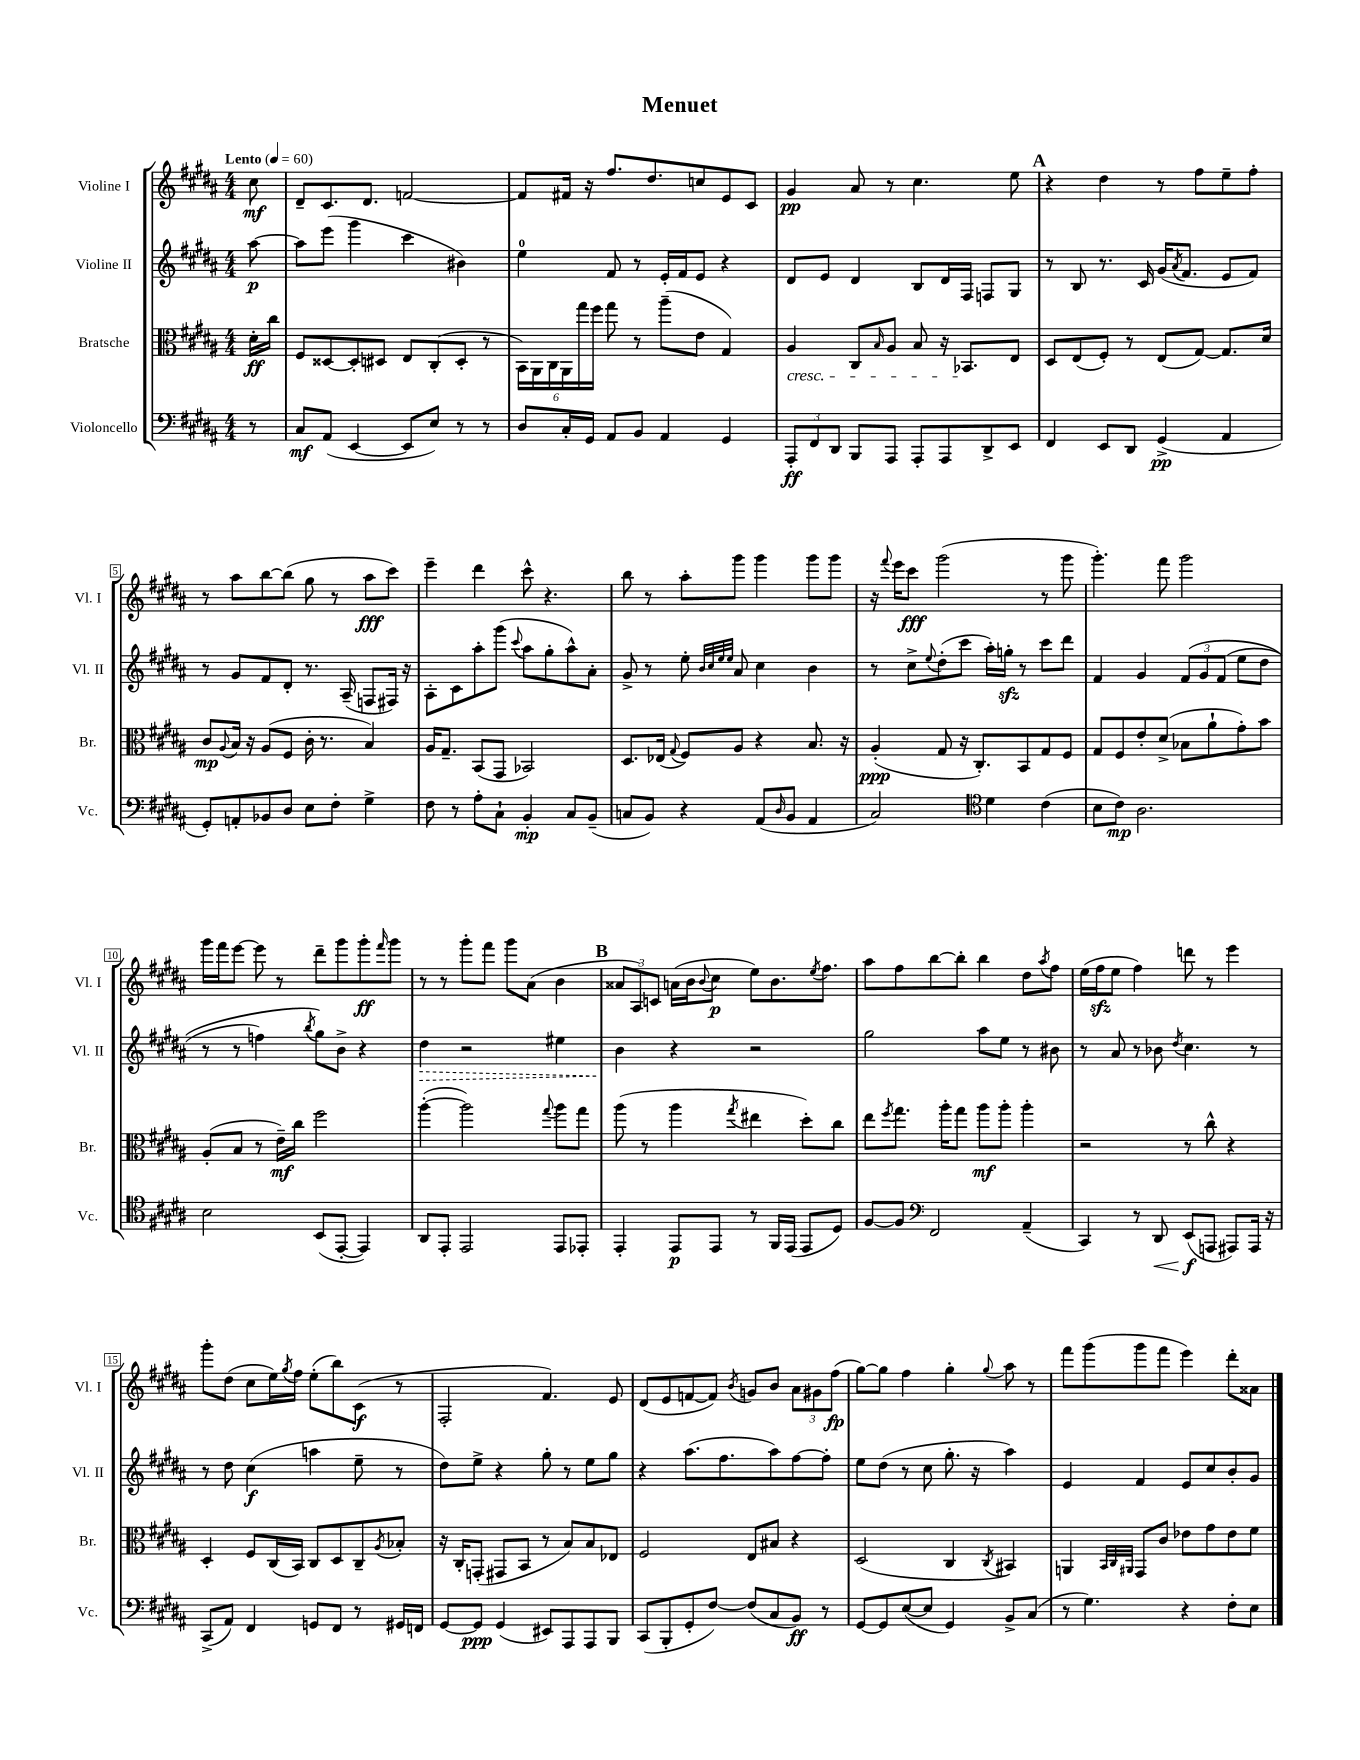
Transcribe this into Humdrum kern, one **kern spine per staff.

**kern	**dynam	**kern	**dynam	**kern	**dynam	**kern	**dynam
*part4	*part4	*part3	*part3	*part2	*part2	*part1	*part1
*staff4	*staff4	*staff3	*staff3	*staff2	*staff2	*staff1	*staff1
*I"Violoncello	*	*I"Bratsche	*	*I"Violine II	*	*I"Violine I	*
*I'Vc.	*	*I'Br.	*	*I'Vl. II	*	*I'Vl. I	*
*clefF4	*	*clefC3	*	*clefG2	*	*clefG2	*
*k[f#c#g#d#a#]	*	*k[f#c#g#d#a#]	*	*k[f#c#g#d#a#]	*	*k[f#c#g#d#a#]	*
*M4/4	*	*M4/4	*	*M4/4	*	*M4/4	*
*MM60	*	*MM60	*	*MM60	*	*MM60	*
=	=	=	=	=	=	=	=
!	!	!	!	!	!	!LO:TX:a:B:t=Lento	!
8r	.	16d#'\LL	ff	[8aa#\	p	8cc#\	mf
.	.	16cc#\JJ	.	.	.	.	.
=1	=1	=1	=1	=1	=1	=1	=1
8C#/L	mf	8F#/L	.	8aa#\L]	.	8d#~/L	.
(8AA#/J	.	[8D##X/	.	(8eee\J	.	8.c#/	.
[4EE/	.	8D##'/]	.	4ggg#\	.	.	.
.	.	.	.	.	.	8.d#/J	.
.	.	8D#X/J	.	.	.	.	.
8EE/L]	.	8E/L	.	4ccc#\	.	[2fn/	.
8E/J)	.	(8C#'/	.	.	.	.	.
8r	.	8D#'/J	.	4b#X\)	.	.	.
8r	.	8r	.	.	.	.	.
=2	=2	=2	=2	=2	=2	=2	=2
8D#/L	.	24BB\LL)	.	4ee\	.	8f/L]	.
.	.	24AA#\	.	.	.	.	.
.	.	24C#\	.	.	.	.	.
16C#'/L	.	24AA#\	.	.	.	16f#X/Jk	.
.	.	24gg#\	.	.	.	.	.
16GG#/JJ	.	.	.	.	.	16r	.
.	.	24ff#\JJ	.	.	.	.	.
8AA#/L	.	8gg#\	.	8f#/	.	8.ff#/L	.
8BB/J	.	8r	.	8r	.	.	.
.	.	.	.	.	.	8.dd#/	.
4AA#/	.	(8aa#~\L	.	16e'/LL	.	.	.
.	.	.	.	16f#/J	.	.	.
.	.	8e\J	.	8e/J	.	8ccn/	.
4GG#/	.	4G#/)	.	4r	.	8e/	.
.	.	.	.	.	.	8c#/J	.
=3	=3	=3	=3	=3	=3	=3	=3
!	!	!LO:TX:b:i:t=cresc.	!	!	!	!	!
12AAA#'/L	ff	4A#/	.	8d#/L	.	4g#/	pp
12FF#/	.	.	.	.	.	.	.
.	.	.	.	8e/J	.	.	.
12DD#/J	.	.	.	.	.	.	.
8BBB/L	.	8C#/L	.	4d#/	.	8a#/	.
.	.	16qqB/	.	.	.	.	.
8AAA#/J	.	8A#/J	.	.	.	8r	.
8AAA#'/L	.	8B/	.	8B/L	.	4.cc#\	.
8AAA#/	.	16r	.	16d#/L	.	.	.
.	.	8.BB-X/L	.	16F#/JJ	.	.	.
8DD#^/	.	.	.	8Fn/L	.	.	.
8EE/J	.	8E/J	.	8G#/J	.	8ee\	.
!!LO:REH:place=s1:t=A
=4	=4	=4	=4	=4	=4	=4	=4
4FF#/	.	8D#/L	.	8r	.	4r	.
.	.	(8E/	.	8B/	.	.	.
8EE/L	.	8F#'/J)	.	8.r	.	4dd#\	.
8DD#/J	.	8r	.	.	.	.	.
.	.	.	.	16c#/	.	.	.
(4GG#^/	pp	(8E/L	.	(16g#/KL	.	8r	.
.	.	.	.	8qa#/	.	.	.
.	.	.	.	8.f#/J	.	.	.
.	.	[8G#/J)	.	.	.	8ff#\L	.
4AA#/	.	8.G#/L]	.	8e/L	.	8ee~\	.
.	.	.	.	8f#/J)	.	8ff#'\J	.
.	.	16d#/Jk	.	.	.	.	.
!!LO:LB:g=z
=5	=5	=5	=5	=5	=5	=5	=5
8GG#'/L)	.	8c#/L	mp	8r	.	8r	.
.	.	8qqA#/	.	.	.	.	.
8AAn'/	.	16B/Jk	.	8g#/L	.	8aa#\L	.
.	.	16r	.	.	.	.	.
8BB-X/	.	(8A#/L	.	8f#/	.	[8bb\	.
8D#/J	.	8F#/J	.	8d#'/J	.	(8bb\J]	.
8E\L	.	16c#'\	.	8.r	.	8gg#\	.
.	.	8.r	.	.	.	.	.
8F#'\J	.	.	.	.	.	8r	.
.	.	.	.	(16A#~/	.	.	.
4G#^\	.	4B/)	.	8Fn/L	.	8aa#\L	fff
.	.	.	.	16F#X/Jk)	.	8ccc#\J)	.
.	.	.	.	16r	.	.	.
=6	=6	=6	=6	=6	=6	=6	=6
8F#\	.	16A#/KL	.	8A#'\L	.	4eee~\	.
.	.	8.G#~/J	.	.	.	.	.
8r	.	.	.	8c#\	.	.	.
8A#'\L	.	(8BB/L	.	8aa#'\	.	4ddd#\	.
8C#`\J	.	8GG#/J	.	(8ggg#\J	.	.	.
.	.	.	.	8qqccc#/	.	.	.
4BB'/	mp	2BB-X/)	.	8aa#\L	.	8ccc#^^\	.
.	.	.	.	8gg#'\	.	4.r	.
8C#/L	.	.	.	8aa#^^\)	.	.	.
(8BB~/J	.	.	.	8a#'\J	.	.	.
=7	=7	=7	=7	=7	=7	=7	=7
8Cn/L	.	8.D#/L	.	8g#^/	.	8bb\	.
8BB/J)	.	.	.	8r	.	8r	.
.	.	(16E-X/Jk	.	.	.	.	.
.	.	8qqG#/	.	.	.	.	.
4r	.	8F#/L)	.	8ee'\	.	8aa#'\L	.
.	.	.	.	32qqb/LLL	.	.	.
.	.	.	.	32qqcc#/	.	.	.
.	.	.	.	32qqee/	.	.	.
.	.	.	.	32qqee/JJJ	.	.	.
.	.	8A#/J	.	8a#/	.	8ggg#\J	.
(8AA#/L	.	4r	.	4cc#\	.	4ggg#\	.
16qqD#/	.	.	.	.	.	.	.
8BB/J	.	.	.	.	.	.	.
4AA#/	.	8.B/	.	4b\	.	8ggg#\L	.
.	.	.	.	.	.	8ggg#\J	.
.	.	16r	.	.	.	.	.
=8	=8	=8	=8	=8	=8	=8	=8
2C#/)	.	(4A#'/	ppp	8r	.	16r	.
.	.	.	.	.	.	8qqfff#/	.
.	.	.	.	.	.	16eee\KL	.
.	.	.	.	8cc#^\L	.	8ccc#\J	fff
.	.	.	.	8qqee/	.	.	.
.	.	8G#/	.	(8dd#'\	.	(2ggg#\	.
.	.	16r	.	8ccc#\J	.	.	.
.	.	8.C#'/L)	.	.	.	.	.
*clefC4	*	*	*	*	*	*	*
4d#\	.	.	.	16aa#'\LL)	.	.	.
.	.	.	.	16ggnzz'\JJ	.	.	.
.	.	8BB/	.	8r	.	.	.
(4c#\	.	8G#/	.	8ccc#\L	.	8r	.
.	.	8F#/J	.	8ddd#\J	.	8ggg#\	.
=9	=9	=9	=9	=9	=9	=9	=9
8B\L	.	8G#/L	.	4f#/	.	4.ggg#'\)	.
8c#\J)	mp	8F#/	.	.	.	.	.
2.A#\	.	8e'/	.	4g#/	.	.	.
.	.	(8d#^/J	.	.	.	8fff#\	.
.	.	8B-X\L	.	(12f#/L	.	2ggg#\	.
.	.	.	.	12g#/	.	.	.
.	.	8a#`\	.	.	.	.	.
.	.	.	.	(12f#/J	.	.	.
.	.	8g#'\)	.	8ee\L	.	.	.
.	.	8b\J	.	8dd#\J	.	.	.
!!LO:LB:g=z
=10	=10	=10	=10	=10	=10	=10	=10
2B\	.	(8A#'/L	.	8r	.	16ggg#\LL	.
.	.	.	.	.	.	16fff#\J	.
.	.	8B/J	.	8r	.	[8eee\J	.
.	.	8r	.	4ffn\)	.	8eee\]	.
.	.	16e~\LL)	mf	.	.	8r	.
.	.	16cc#\JJ	.	.	.	.	.
.	.	.	.	8qbb/	.	.	.
(8BB/L	.	2ff#\	.	8gg#\L)	.	8ddd#~\L	.
[8EE'/J	.	.	.	8b^\J	.	8ggg#\	.
4EE/])	.	.	.	4r	.	8ggg#'\	ff
.	.	.	.	.	.	16qqfff#/	.
.	.	.	.	.	.	8ggg#\J	.
=11	=11	=11	=11	=11	=11	=11	=11
!	!	!	!	!	!LO:HP:b	!	!
8AA#/L	.	([4aa#'\	.	4dd#\	>	8r	.
8EE'/J	.	.	.	.	.	8r	.
2EE/	.	2aa#\])	.	2r	.	8ggg#'\L	.
.	.	.	.	.	.	8fff#\J	.
.	.	.	.	.	.	8ggg#\L	.
.	.	.	.	.	.	(8a#\J	.
.	.	8qqgg#/	.	.	.	.	.
8EE/L	.	8aa#\L	.	4ee#X\	.	4b\	.
8EE-X'/J	.	8gg#\J	.	.	.	.	.
!!LO:REH:place=s1:t=B
=12	=12	=12	=12	=12	=12	=12	=12
4EE'/	.	(8aa#\	.	4b\	.	12a##X/L	.
.	.	.	.	.	.	12A#/)	.
.	.	8r	.	.	.	.	.
.	.	.	.	.	.	12cn/J	.
8EE/L	p	4aa#\	.	4r	]	(16an\LL	.
.	.	.	.	.	.	16b\J	.
.	.	.	.	.	.	8qqb/	.
8EE/J	.	.	.	.	.	8cc#\J	p
.	.	8qgg#/	.	.	.	.	.
8r	.	4ee#X\	.	2r	.	8ee\L)	.
16FF#/LL	.	.	.	.	.	8.b\	.
(16EE/JJ	.	.	.	.	.	.	.
8EE/L	.	8dd#'\L)	.	.	.	.	.
.	.	.	.	.	.	8qee/	.
.	.	.	.	.	.	8.ff#\J	.
8D#/J)	.	8cc#\J	.	.	.	.	.
=13	=13	=13	=13	=13	=13	=13	=13
[8F#/L	.	8ee\L	.	2gg#\	.	8aa#\L	.
.	.	8qff#/	.	.	.	.	.
8F#/J]	.	8.gg#\J	.	.	.	8ff#\	.
*clefF4	*	*	*	*	*	*	*
2FF#/	.	.	.	.	.	[8bb\	.
.	.	16aa#'\KL	.	.	.	.	.
.	.	8gg#\J	.	.	.	8bb'\J]	.
.	.	8aa#\L	mf	8aa#\L	.	4bb\	.
.	.	8aa#'\J	.	8ee\J	.	.	.
(4AA#~/	.	4aa#'\	.	8r	.	8dd#\L	.
.	.	.	.	.	.	8qaa#/	.
.	.	.	.	8b#X\	.	8ff#\J	.
=14	=14	=14	=14	=14	=14	=14	=14
4CC#/)	.	2r	.	8r	.	(16ee\LL	.
.	.	.	.	.	.	16ff#zz\J	.
.	.	.	.	8a#/	.	8ee\J	.
8r	.	.	.	8r	.	4ff#\)	.
!	!LO:HP:b	!	!	!	!	!	!
8DD#/	<	.	.	8b-X\	.	.	.
.	.	.	.	8qdd#/	.	.	.
(8EE/L	f	8r	.	4.cc#\	.	8dddn\	.
8AAAn/J	[	8cc#^^\	.	.	.	8r	.
8AAA#X/L)	.	4r	.	.	.	4eee\	.
16AAA#/Jk	.	.	.	8r	.	.	.
16r	.	.	.	.	.	.	.
!!LO:LB:g=z
=15	=15	=15	=15	=15	=15	=15	=15
(8CC#^/L	.	4D#'/	.	8r	.	8ggg#'\L	.
8AA#/J)	.	.	.	8dd#\	.	(8dd#\J	.
4FF#/	.	8F#/L	.	(4cc#\	f	8cc#\L	.
.	.	(16C#/L	.	.	.	16ee\L)	.
.	.	.	.	.	.	8qgg#/	.
.	.	16BB/JJ)	.	.	.	16ff#\JJ	.
8GGn/L	.	8C#/L	.	4aan\	.	(8ee'\L	.
8FF#/J	.	8D#/	.	.	.	8bb\)	.
8r	.	8C#~/	.	8ee~\	.	(8c#\J	f
.	.	8qA#/	.	.	.	.	.
16GG#X/LL	.	8B-X'/J	.	8r	.	8r	.
16FFn/JJ	.	.	.	.	.	.	.
=16	=16	=16	=16	=16	=16	=16	=16
[8GG#/L	.	16r	.	8dd#\L)	.	2F#'/	.
.	.	16C#'/KL	.	.	.	.	.
8GG#/J]	ppp	(8GGn'/J	.	8ee^\J	.	.	.
(4GG#/	.	8GG#X/L	.	4r	.	.	.
.	.	8BB/J	.	.	.	.	.
8EE#X/L)	.	8r	.	8gg#'\	.	4.f#/)	.
8AAA#/	.	8B/L)	.	8r	.	.	.
8AAA#/	.	8B/	.	8ee\L	.	.	.
8BBB/J	.	8E-X/J	.	8gg#\J	.	8e/	.
=17	=17	=17	=17	=17	=17	=17	=17
(8CC#/L	.	2F#/	.	4r	.	(8d#/L	.
8BBB'/	.	.	.	.	.	8e/	.
8GG#'/	.	.	.	(8.aa#\L	.	[8fn/	.
[8F#/J)	.	.	.	.	.	8f/J])	.
.	.	.	.	8.ff#\	.	.	.
.	.	.	.	.	.	8qb/	.
(8F#/L]	.	8E/L	.	.	.	8gn/L	.
8C#/	.	8B#X/J	.	8aa#\)	.	8b/J	.
8BB/J)	ff	4r	.	[8ff#\	.	12a#\L	.
.	.	.	.	.	.	12g#X\	.
8r	.	.	.	8ff#'\J]	.	.	.
.	.	.	.	.	.	(12ff#\J	fp
=18	=18	=18	=18	=18	=18	=18	=18
[8GG#/L	.	(2D#/	.	8ee\L	.	[8gg#\L)	.
8GG#/]	.	.	.	(8dd#\J	.	8gg#\J]	.
([8E/	.	.	.	8r	.	4ff#\	.
8E/J]	.	.	.	8cc#\	.	.	.
4GG#/)	.	4C#/	.	8.gg#'\	.	4gg#'\	.
.	.	.	.	16r	.	.	.
.	.	8qC#/	.	.	.	8qqgg#/	.
8BB^/L	.	4BB#X/)	.	4aa#\)	.	8aa#\	.
(8C#/J	.	.	.	.	.	8r	.
=19	=19	=19	=19	=19	=19	=19	=19
8r	.	4AAn/	.	4e/	.	8fff#\L	.
4.G#\)	.	.	.	.	.	(8ggg#\	.
.	.	32qqBB/LLL	.	.	.	.	.
.	.	32qqC#/	.	.	.	.	.
.	.	32qqAA#X/JJJ	.	.	.	.	.
.	.	8GG#/L	.	4f#/	.	8ggg#\	.
.	.	8c#/J	.	.	.	8fff#\J	.
4r	.	8e-X\L	.	8e/L	.	4eee\)	.
.	.	8g#\	.	8cc#/	.	.	.
8F#'\L	.	8e-\	.	8b'/	.	8ddd#'\L	.
8E\J	.	8f#\J	.	8g#/J	.	8a##X\J	.
==	==	==	==	==	==	==	==
*-	*-	*-	*-	*-	*-	*-	*-
